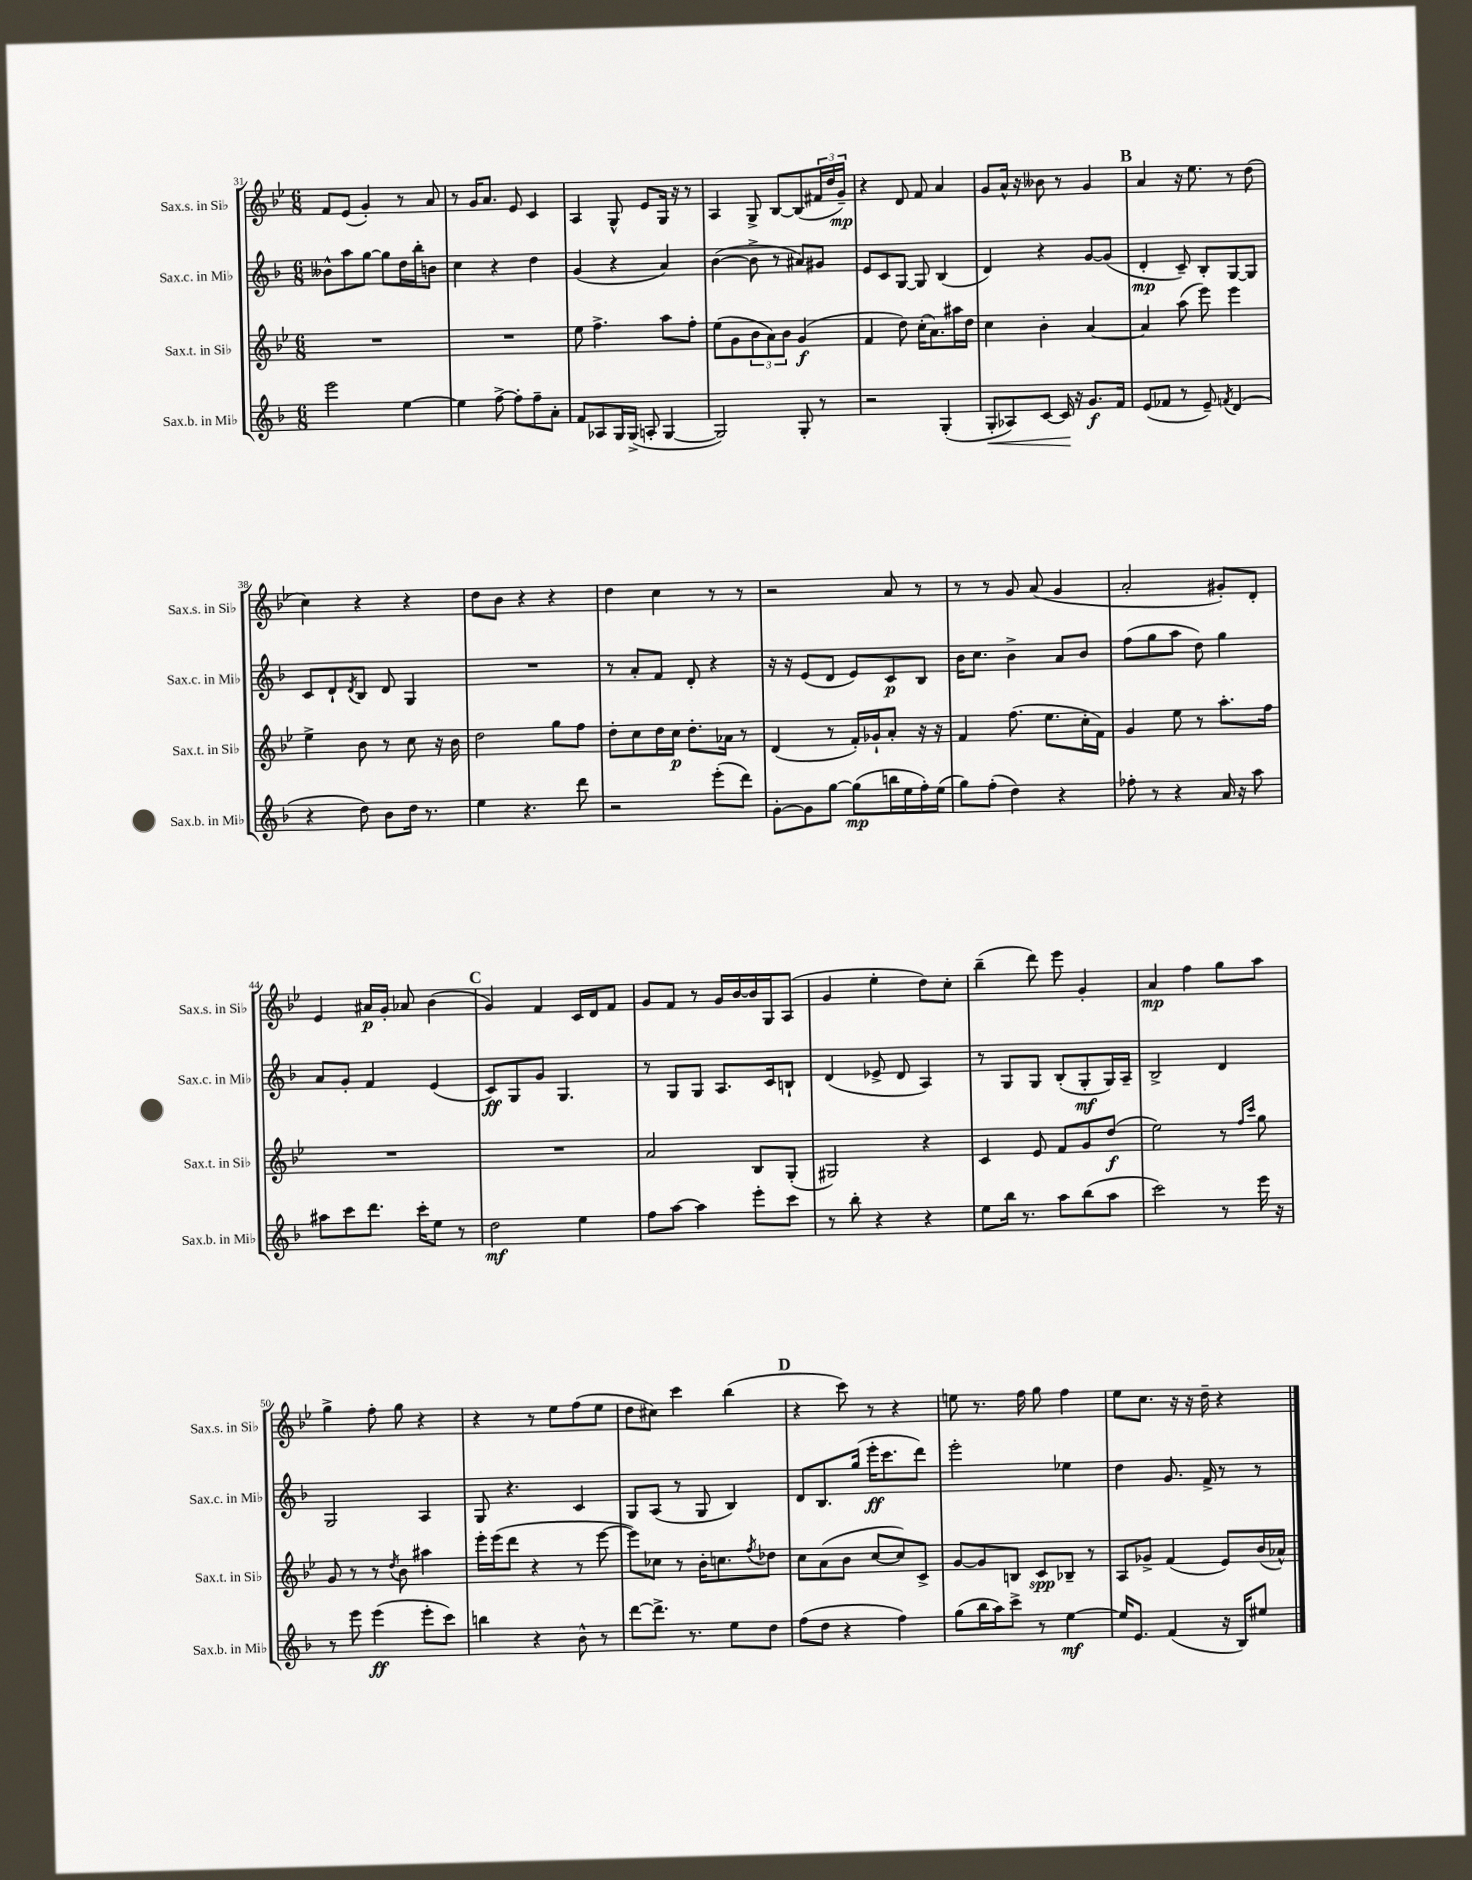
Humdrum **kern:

**kern	**kern	**kern	**kern
*staff4	*staff3	*staff2	*staff1
*clefG2	*clefG2	*clefG2	*clefG2
*k[b-]	*k[b-e-]	*k[b-]	*k[b-e-]
*M6/8	*M6/8	*M6/8	*M6/8
2eee	2.r	8b--^^	8f
.	.	8aa	(8e-
.	.	[8gg	4g')
.	.	8gg]	.
[4ee	.	16dd	8r
.	.	16bb-'	.
.	.	8b	8a
=	=	=	=
4ee]	2.r	4cc	8r
.	.	.	16g
.	.	.	8.a
[8ff^	.	4r	.
8ff']	.	.	8e-
8ff~	.	4dd	4c
8a'	.	.	.
=	=	=	=
8f	8ee-	(4g	4A
8A-	4.ff^	.	.
16G	.	4r	8G^^
(16G^	.	.	.
8A'	.	.	8e-
[4G	8aa	4a)	16G
.	.	.	16r
.	8ff'	.	8r
=	=	=	=
2G])	(8ee-	([4b-	4A
.	8g	.	.
.	12b-	8b-^]	8G^
.	12a)	.	.
.	.	8r	[8B-
.	12b-	.	.
8G'	(4g	8a#)	(8B-]
8r	.	8g#	24f#
.	.	.	24dd
.	.	.	24g~)
=	=	=	=
2r	4f	8e	4r
.	.	8c	.
.	8dd)	[8G	8d
.	(16cc'	8G]	8f
.	8.a)	.	.
(4G'	.	(4B-	4a
.	16aa#	.	.
.	16dd	.	.
=	=	=	=
8G'	4cc	4d)	8g
8A-)	.	.	16a^^
.	.	.	16r
[8c	4b-'	4r	8b--
16c]	.	.	8r
16r	.	.	.
8.g	[4a	[8g	4g
.	.	(8g]	.
16f	.	.	.
=	=	=	=
(8e	4a]	4d'	4a
8f-	.	.	.
8r	(8aa	8c~)	16r
.	.	.	8.ee-
8e~)	8eee-)	8B-'	.
8qf	.	.	.
(4d	4eee-	[8G	8r
.	.	8G]	(8dd
=	=	=	=
4r	4ee-^	8c	4cc)
.	.	8d`	.
.	.	8qd	.
8dd)	8b-	8B-	4r
8b-	8r	8d	.
16dd	8cc	4G	4r
8.r	.	.	.
.	16r	.	.
.	16b-	.	.
=	=	=	=
4ee	2dd	2.r	8dd
.	.	.	8b-
4.r	.	.	4r
.	8gg	.	4r
8ddd	8ff	.	.
=	=	=	=
2r	8dd'	8r	4dd
.	8cc	8a'	.
.	16dd	8f	4cc
.	16cc	.	.
.	8.dd'	8d'	.
(8eee'	.	4r	8r
.	16a-	.	.
8ddd)	8r	.	8r
=	=	=	=
[8g'	(4d	16r	2r
.	.	16r	.
8g]	.	(8e	.
[8gg	8r	8d	.
(8gg]	16f')	8e)	.
.	16g-`	.	.
16bb	8a'	8c	8a
16ee	.	.	.
16ff')	16r	8B-	8r
(16ee	16r	.	.
=	=	=	=
8gg)	4f	16b-	8r
.	.	8.cc	.
(8ff'	.	.	8r
4dd)	(8.ff	4b-^	8g
.	.	.	(8a
.	8.ee-	.	.
4r	.	8a	4g
.	16cc'	8b-	.
.	16f)	.	.
=	=	=	=
8ff-'	4g	(8ff	2a'
8r	.	8gg	.
4r	8ee-	8aa	.
.	8r	8dd)	.
16a	8.aa'	4gg	8g#')
16r	.	.	.
8aa	.	.	8d'
.	16ff	.	.
=	=	=	=
8aa#	2.r	8a	4e-
8ccc	.	8g'	.
8.ddd	.	4f	16a#
.	.	.	16g'
.	.	.	8a-
16ccc'	.	.	.
8ee	.	(4e	(4b-
8r	.	.	.
=	=	=	=
2dd	2.r	8c)	4g)
.	.	8G	.
.	.	8g	4f
.	.	4.G	.
4ee	.	.	16c
.	.	.	16d
.	.	.	8f
=	=	=	=
8ff	2a	8r	8g
[8aa	.	8G	8f
4aa]	.	8G	8r
.	.	8.A	16g
.	.	.	[16b-
8eee'	8B-	.	16b-]
.	.	16c	16G
8ccc	(8G'	8B`	(8A
=	=	=	=
8r	2G#)	(4d	4g
8bb-'	.	.	.
4r	.	8e-^	4ee-'
.	.	8d	.
4r	4r	4A)	8dd)
.	.	.	8cc'
=	=	=	=
8ee	4c	8r	(4bb-~
16bb-	.	8G	.
8.r	.	.	.
.	8e-	8G	8ddd)
8aa	8f	(8B-'	8eee-
(8bb-	8g	8G'	4g'
8aa	(8dd	16G)	.
.	.	16A~	.
=	=	=	=
2ccc)	2ee-)	2B-^	4a
.	.	.	4ff
8r	8r	4d	8gg
.	16qqff	.	.
.	16qqccc	.	.
16eee	8gg	.	8aa
16r	.	.	.
=	=	=	=
8r	8g	2G	4gg^
8eee	8r	.	.
(4eee	8r	.	8ff'
.	8qdd	.	.
.	8b-	.	8gg
8eee'	4aa#	4A	4r
8ccc)	.	.	.
=	=	=	=
4bb	16eee-'	8G	4r
.	(16eee-	.	.
.	8ddd	4.r	.
4r	4r	.	8r
.	.	.	8ee-
8b-^^	8r	4c	(8ff
8r	[8eee-	.	8ee-
=	=	=	=
[8ddd	8eee-])	8G	8dd
8.ddd^]	8cc-	(8A	8cc#)
.	8r	8r	4ccc
8.r	.	.	.
.	16b-'	8G	.
.	8.cc	.	.
8ee	.	4B-)	(4bb-
.	8qff	.	.
8dd	8dd-	.	.
=	=	=	=
(8ff	8cc	8d	4r
8dd	(8a	8.B-	.
4r	8b-	.	8ccc)
.	.	(16gg	.
.	[8cc	16eee'	8r
.	.	8.ccc	.
4ff)	8cc])	.	4r
.	8c^	8ddd)	.
=	=	=	=
(8gg	[8g	2eee'	8ee
16bb-	8g]	.	8.r
16aa)	.	.	.
8ccc^	8B	.	.
.	.	.	16ff
8r	8c	.	8gg
[4ee	8B-~	4ee-	4ff
.	8r	.	.
=	=	=	=
16ee]	8A	4dd	8ee-
8.e	.	.	.
.	8g-^	.	8.cc
(4f	(4f	8.g	.
.	.	.	16r
.	.	.	16r
.	.	16f^	16dd~
16r	8e-)	8r	4r
16B-)	.	.	.
8ee#	(16b-	8r	.
.	16a-^^)	.	.
==	==	==	==
*-	*-	*-	*-
